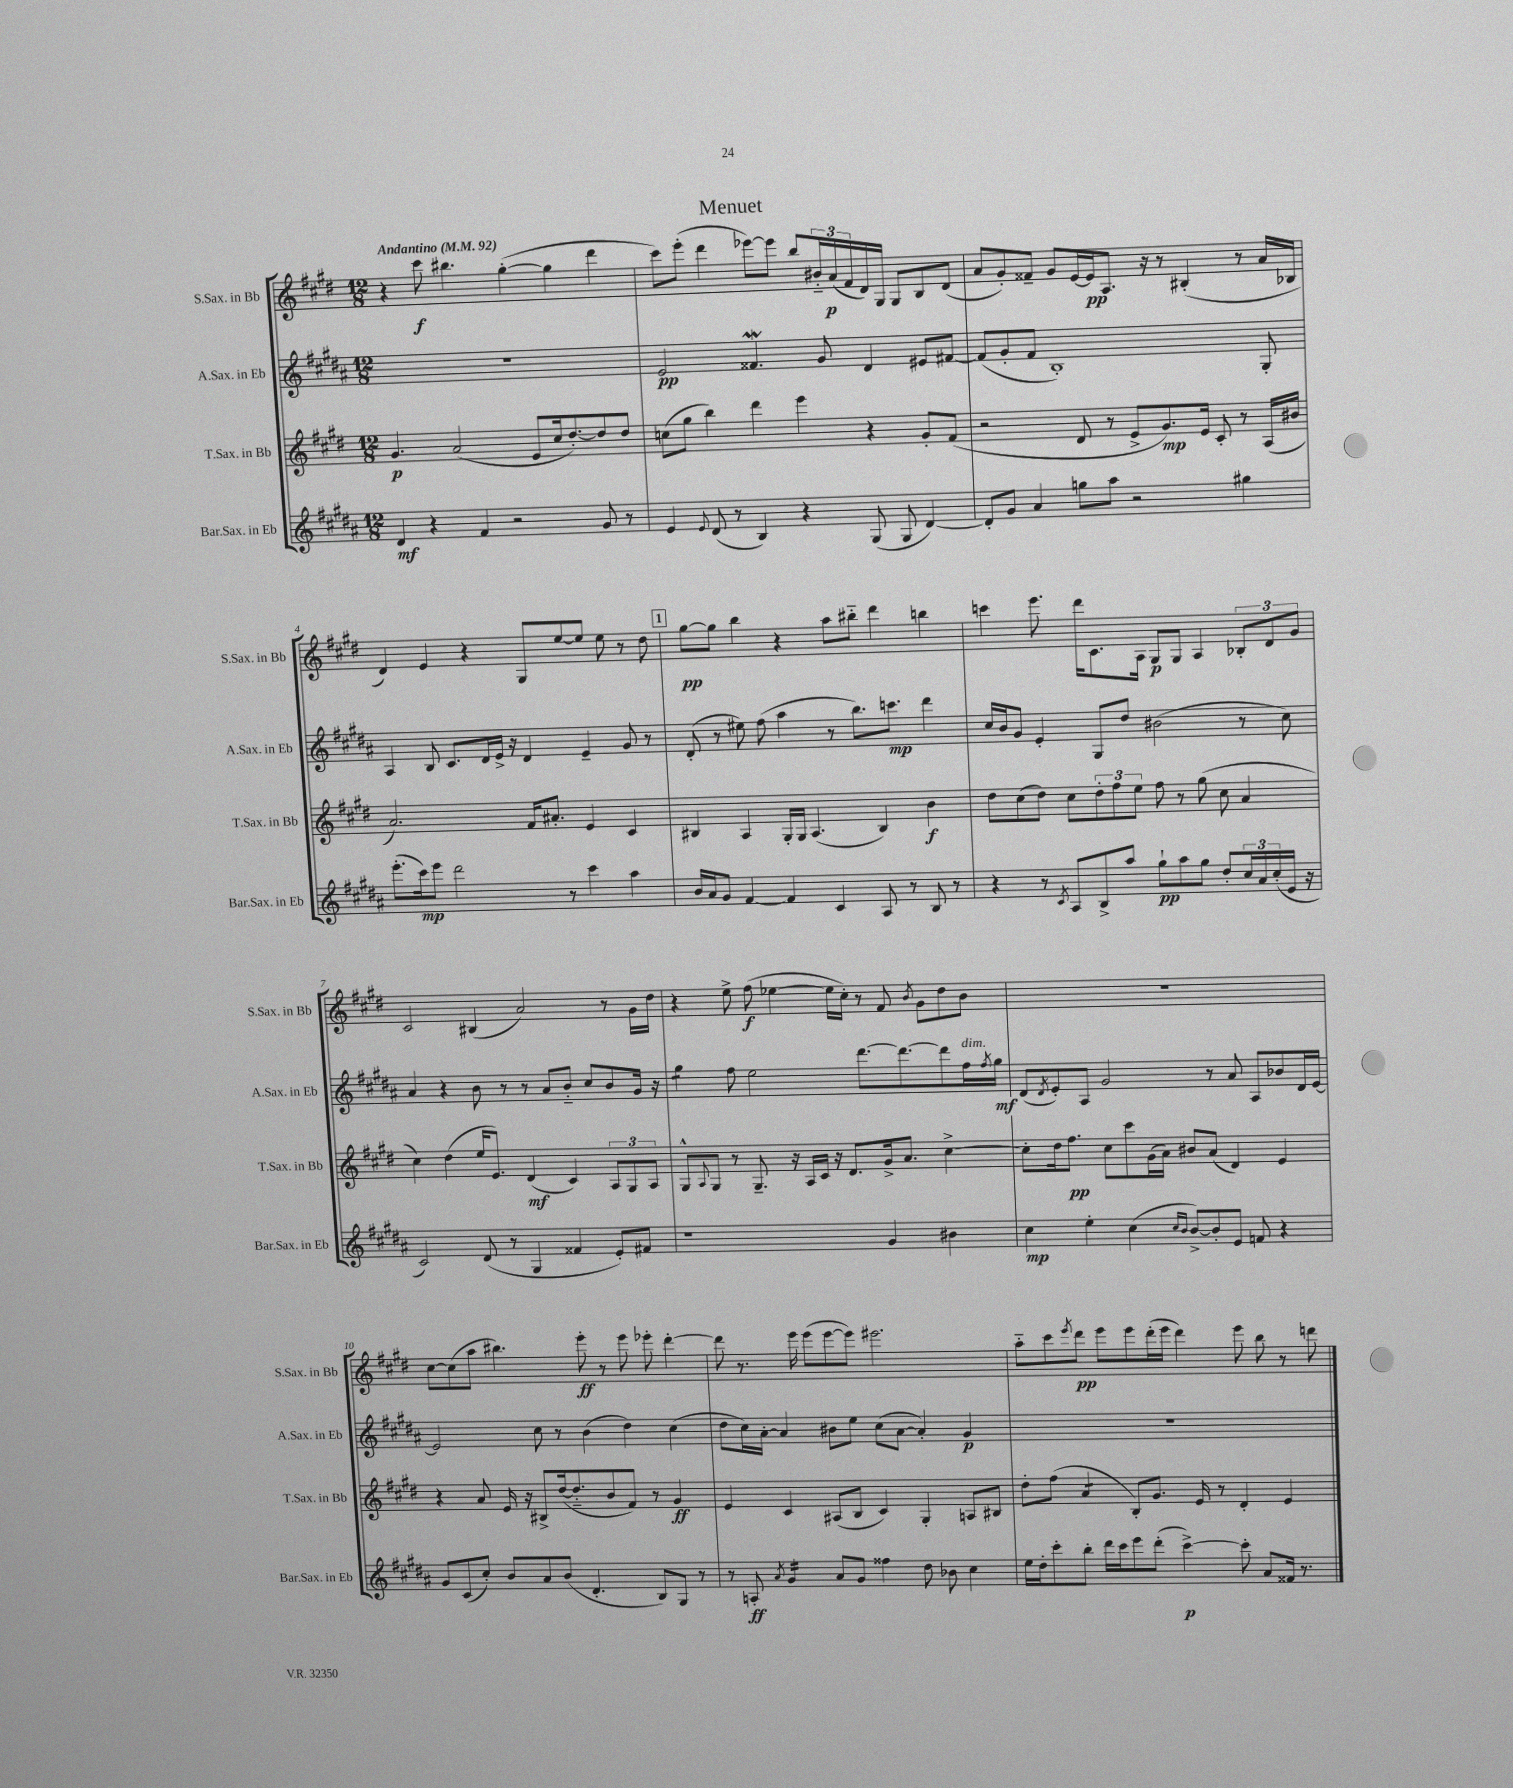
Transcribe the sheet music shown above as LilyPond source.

\header { title = "Menuet" }
<<
\new StaffGroup <<
\new Staff = "s0" \with { instrumentName = "S.Sax. in Bb" shortInstrumentName = "S.Sax. in Bb" } {
    \clef treble \key e \major \numericTimeSignature \time 12/8 \tempo "Andantino" 4 = 92
    r4 cis'''8\f bis''4. gis''4~-.( gis''4 dis'''4 |
    cis'''8) e'''8-.( dis'''4 ees'''8~) ees'''8 b''8 \tuplet 3/2 { bis'16-_ a'16\p( fis'16 } dis'16) gis16 gis8 b8 dis'8( |
    a'8 gis'8-.) fisis'8-- gis'8 e'16~ e'16\pp a8. r16 r8 bis4-.( r8 a'16 bes16 |
    dis'4) e'4 r4 gis8 e''8~ e''8 e''8 r8 dis''8 |
    \mark \markup { \box "1" } gis''8~\pp gis''8 b''4 r4 a''8 bis''8-_ dis'''4 b''4 |
    c'''4 e'''8. dis'''16 cis'8. a16 gis8\p gis8 a4 \tuplet 3/2 { bes8-. dis'8 gis'8 } |
    cis'2 bis4( a'2) r8 gis'16 dis''16 |
    r4 e''8-> fis''8\f( ees''4~ ees''16 cis''16-.) r8 fis'8 \acciaccatura { b'8 } gis'8 dis''8 b'8 |
    R1. |
    cis''8~ cis''8( a''8 bis''4.) e'''8-.\ff r8 e'''8 ees'''8-. dis'''4~-. |
    dis'''8 r8. e'''16 e'''8( e'''8~ e'''8) eis'''2. |
    a''8-_ cis'''8 \acciaccatura { e'''8 } dis'''8\pp e'''8 e'''8 dis'''16-.( e'''16 dis'''4) e'''8 b''8 r8 d'''8 \bar "|." |
}
\new Staff = "s1" \with { instrumentName = "A.Sax. in Eb" shortInstrumentName = "A.Sax. in Eb" } {
    \clef treble \key b \major \numericTimeSignature \time 12/8
    R1. |
    e'2\pp fisis'4.\mordent gis'8 dis'4 eis'8 fis'8~ |
    fis'8( gis'8-. fis'8 b1-.) gis8-. |
    ais4 b8 cis'8. dis'16 e'16-> r16 dis'4 e'4-- gis'8 r8 |
    \mark \markup { \box "1" } dis'8-.( r8 eis''8) fis''8( ais''4 r8 b''8.) c'''8.\mp dis'''4 |
    cis''16 b'16 gis'8 e'4-. gis8 dis''8 bis'2( r8 cis''8) |
    ais'4 r4 b'8 r8 r8 ais'8 b'8-_ cis''8 b'8 gis'16 r16 |
    gis''4:8 fis''8 e''2 dis'''8.~ dis'''8.~ dis'''8 fis''16^\markup { \italic "dim." } \acciaccatura { fis''8 } gis''16\mf |
    dis'8( \acciaccatura { dis'8 } e'8-.) ais8 gis'2 r8 ais'8 ais8 bes'8 dis'16 e'16~ |
    e'2 cis''8 r8 b'4( dis''4) cis''4( |
    dis''8 cis''16) ais'16~-. ais'4 bis'8 e''8 cis''8( ais'8~ ais'4-.) gis'4\p |
    R1. \bar "|." |
}
\new Staff = "s2" \with { instrumentName = "T.Sax. in Bb" shortInstrumentName = "T.Sax. in Bb" } {
    \clef treble \key e \major \numericTimeSignature \time 12/8
    gis'4.\p a'2( e'8 cis''16 dis''8.~-.) dis''8 dis''8 |
    c''8( gis''8 b''4) dis'''4 e'''4 r4 gis'8-. fis'8( |
    r2 dis'8 r8 e'8-> gis'8.\mp) e'16 cis'8-. r8 a16( bis'16 |
    a'2.) fis'16 ais'8.-. e'4 cis'4 |
    \mark \markup { \box "1" } bis4 a4 gis16-. gis16 a4.( bis4) b'4\f |
    dis''8 cis''8( dis''8) cis''8 \tuplet 3/2 { dis''8-. fis''8 e''8 } fis''8 r8 gis''8( cis''8 a'4 |
    cis''4) dis''4( e''16 e'8.) dis'4\mf( cis'4) \tuplet 3/2 { a8 gis8 a8 } |
    gis8-^ \appoggiatura { a8 } gis8 r8 gis8.-- r16 a16 cis'16 r16 dis'8. gis'16-> a'8. cis''4~-> |
    cis''8-. dis''16 fis''8.\pp cis''8 cis'''8 gis'16( a'16) bis'8 a'8( dis'4) e'4 |
    r4 a'8 e'16 r16 bis8-> dis''16~( dis''8.-_ b'8 fis'8) r8 gis'4\ff |
    e'4 cis'4 ais8( b8 cis'4) gis4-. a8 bis8 |
    dis''8-. fis''8( a'4:8 b8-.) gis'8. e'16 r8 dis'4-. e'4 \bar "|." |
}
\new Staff = "s3" \with { instrumentName = "Bar.Sax. in Eb" shortInstrumentName = "Bar.Sax. in Eb" } {
    \clef treble \key b \major \numericTimeSignature \time 12/8
    dis'4\mf r4 fis'4 r2 gis'8 r8 |
    e'4 \appoggiatura { e'8 } dis'8( r8 b4) r4 gis8( gis8 dis'4~) |
    dis'8-. gis'8 ais'4 g''8 ais''8 r2 gis''4 |
    e'''8.-.( cis'''16\mp) e'''8 dis'''2 r8 cis'''4 ais''4 |
    \mark \markup { \box "1" } b'16 ais'16 gis'8 fis'4~ fis'4 cis'4 ais8 r8 b8 r8 |
    r4 r8 \acciaccatura { cis'8 } ais8 b8-> ais''8 gis''8-!\pp ais''8 gis''8 dis''8-. \tuplet 3/2 { cis''16 ais'16 cis''16-.( } e'16 r16 |
    cis'2) dis'8( r8 gis4 fisis'4 e'8-.) fis'8 |
    r1 gis'4 bis'4 |
    cis''4\mp e''4-. cis''4( \grace { cis''16 b'16 } b'8~->) b'8-. e'8 f'8 r4 |
    gis'8 cis'8( cis''8-.) b'8 ais'8 b'8( dis'4.-. b8) gis8 r8 |
    r8 a8-.\ff \acciaccatura { ais'8 } gis'4:16 ais'8 gis'8 fisis''4 dis''8 bes'8 cis''4 |
    e''16 dis''16-. cis'''8-. b''8-. dis'''16 cis'''16 e'''8 dis'''8-.( cis'''4~->\p) cis'''8-. ais'8 fisis'16 r8. \bar "|." |
}
>>
>>
